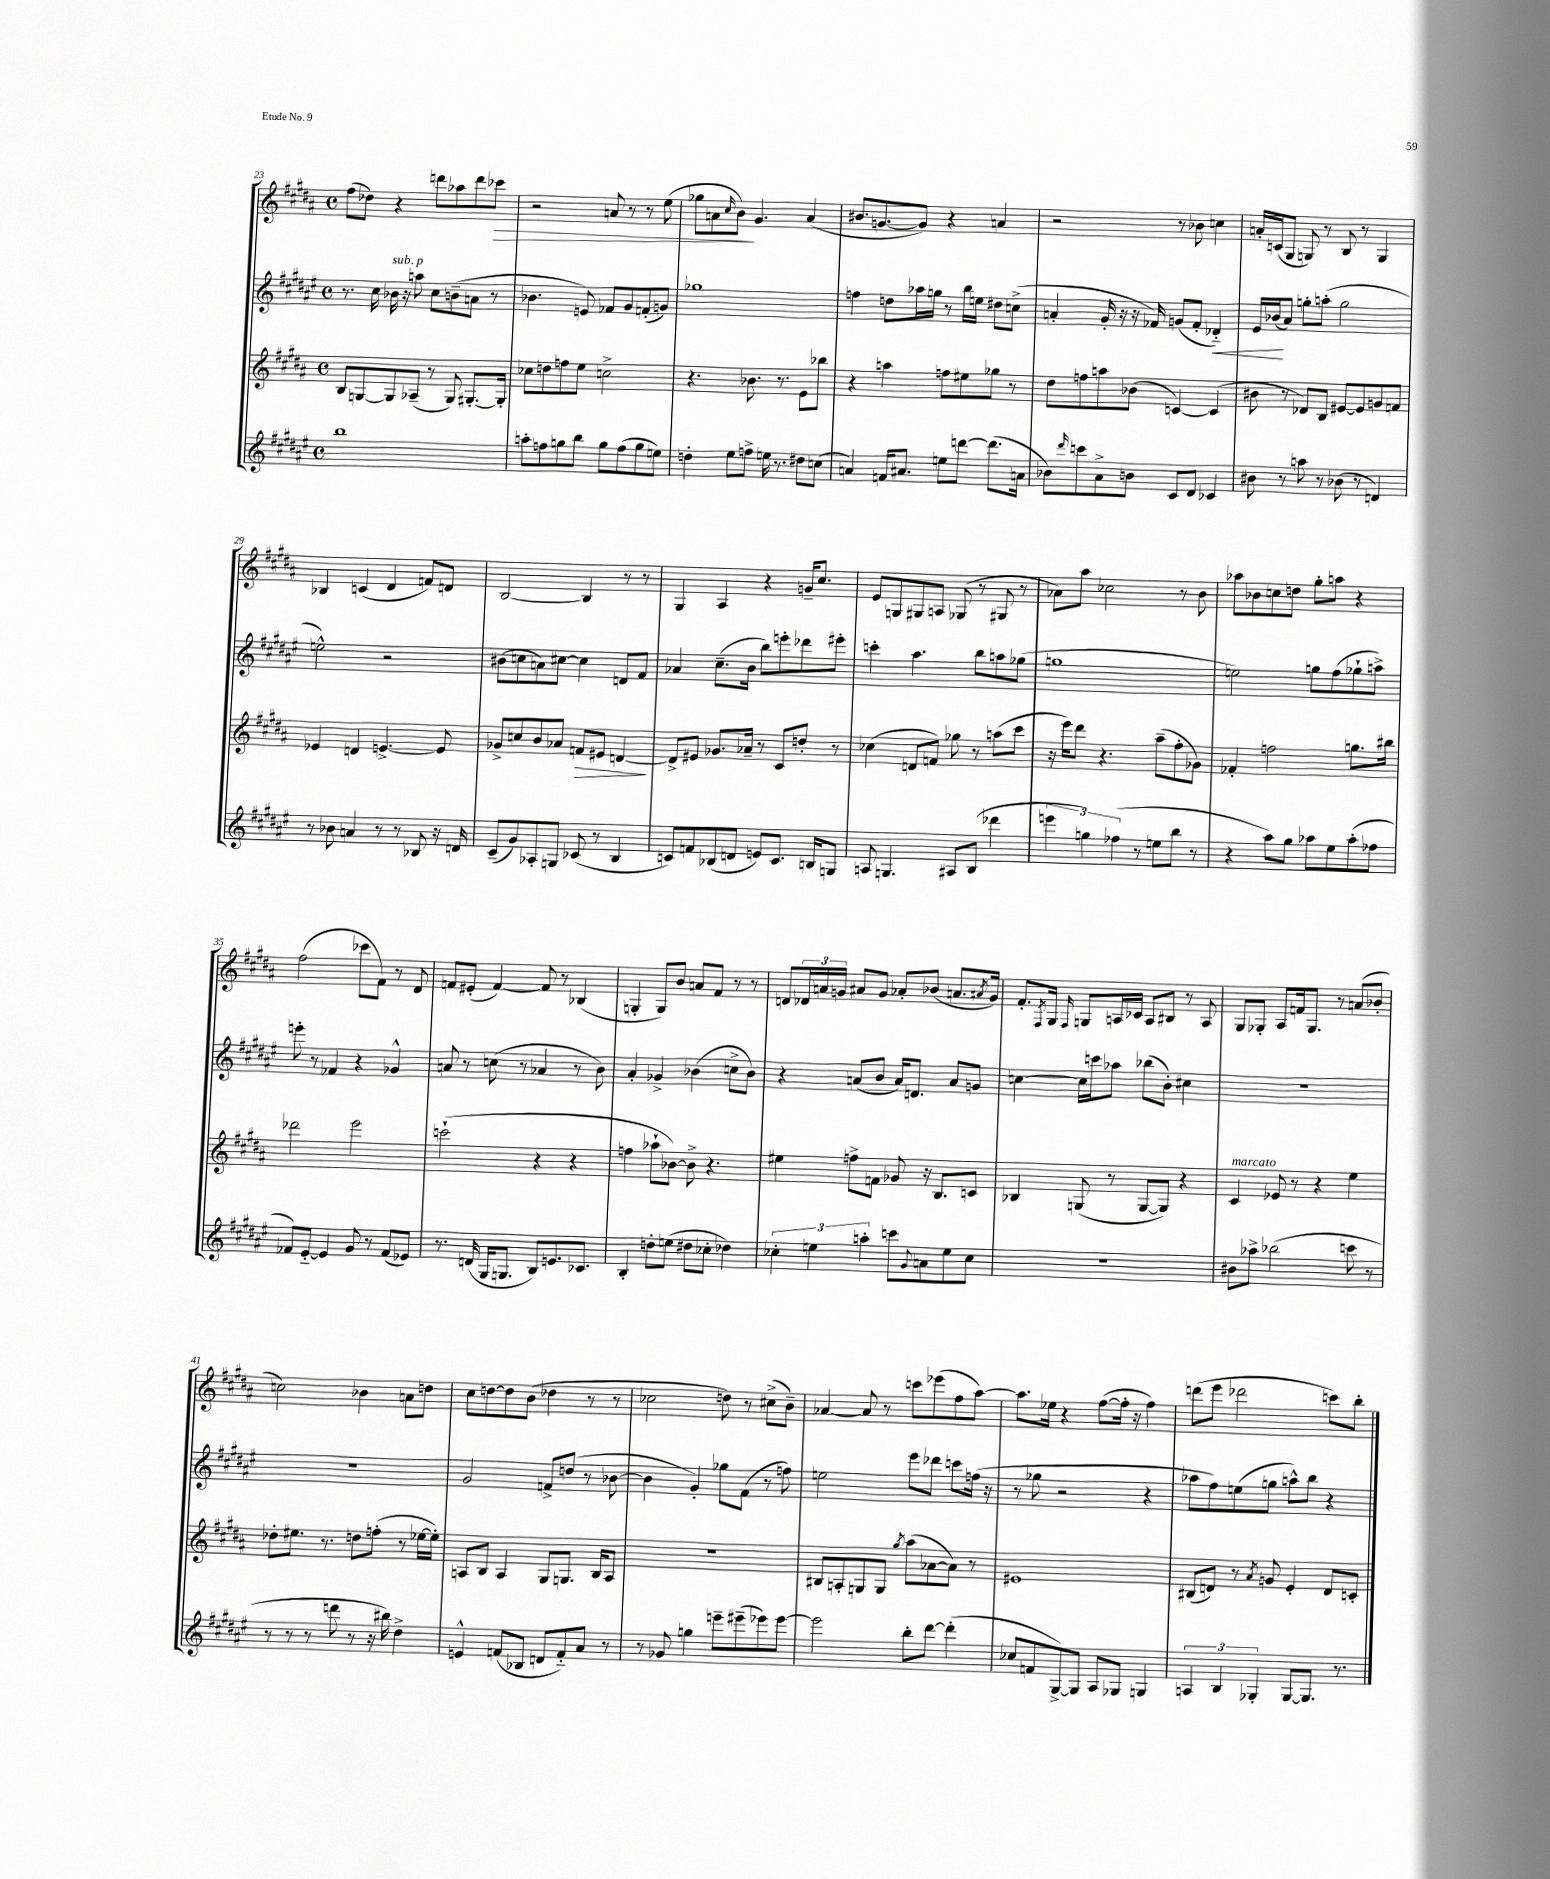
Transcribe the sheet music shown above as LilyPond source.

<<
\new StaffGroup <<
\new Staff = "s0" {
    \clef treble \key b \major \defaultTimeSignature \time 4/4
    fis''8( des''8) r4 d'''8 aes''8 d'''8 ces'''8\> |
    r2 a'8 r8 r8 e''8( |
    ges''8 a'8 \grace { cis''16 } b'8\!) gis'4. a'4( |
    bis'8. g'8.~ g'8) r4 a'4 |
    r2 r8 bes'8 c''4 |
    a'16-. c'16( gis8 g8) r8 b8 r8 g4 |
    bes4 c'4( dis'4 f'8) d'8 |
    b2~ b4 r8 r8 |
    gis4 ais4 r4 g'16-- cis''8. |
    e'8 g8 gis8 a8 ges8( r8 gis8 r8 |
    aes'8) ais''8 ces''2 r8 b'8 |
    aes''8 bes'8 c''8 d''8 gis''8-. a''8 r4 |
    fis''2( ces'''8 fis'8) r8 dis'8 |
    f'8 eis'8-.( f'4~) f'8 r8 bes4( |
    g4-. g8) b'8 a'8 fis'8 r8 r8 |
    d'8 \tuplet 3/2 { des'16 a'16 g'16 } ais'8 g'8 aes'8-. bes'8( a'8. \acciaccatura { ais'8 } g'16) |
    fis'8.-. \acciaccatura { fis8 } gis16 \grace { fis16 } g8 a16 ces'16 a8 bis8 r8 a8 |
    gis8 ges8-. ais8 f'16 ges8. r8 a'8( bes'8-. |
    c''2) bes'4 a'8 d''8 |
    cis''8 d''8~ d''8 b'8( des''4 r8 r8 |
    ces''2 d''8) r8 cis''8->( b'8--) |
    aes'4~ aes'8 r8 c'''8 ees'''8( fis''8 ais''8~) |
    ais''8. ees''16 r4 fis''8~( fis''16-. r16 fis''4) |
    d'''8( e'''8 des'''2 c'''8) b''8-. \bar "|." |
}
\new Staff = "s1" {
    \clef treble \key fis \major \defaultTimeSignature \time 4/4
    r8. cis''16 bes'16^\markup { \italic "sub. p" } r16 a''8 cis''8 b'8--( a'8 r8 |
    bes'4. e'8) fes'8 gis'8 f'8-.( g'8) |
    ges''1 |
    f''4 d''8 aes''16 g''16 r8 b''16 e''16 dis''8 c''8->( |
    a'4-. gis'16-. r16 r16 fes'16) g'8( fes'8-. des'4-_\<) |
    eis'16 bes'16\!( ais'8) g''8-. a''8-.( g''2 |
    e''2-^) r2 |
    bis'8( c''8 a'8) cis''8~ cis''4 d'8 fis'8 |
    aes'4 cis''8.--( b'16 b''8) e'''8-. des'''8 eis'''8-. |
    c'''4-. ais''4. b''8 a''8 ges''8( |
    g''1 |
    e''2) g''8 fis''8( ges''8-! a''8->) |
    e'''8-. r8 fes'4 r4 ges'4-^ |
    a'8 r8 c''8( r8 aes'4 r8 b'8) |
    ais'4-. ges'4-> bes'4( c''8-> bes'8) |
    r4 a'8( b'8 a'16) d'8. a'8 g'8 |
    c''4~ c''16 c'''16 aes''8 bes''8( b'8-.) cis''4 |
    R1 |
    R1 |
    gis'2 f'8-> d''8( r8 bes'8~ |
    bes'4 gis'4-.) ges''8 fis'8( r8 f''8) |
    e''2 eis'''8 des'''8 c'''8 f''16( r16 |
    r8 ges''8 r2 r4 |
    aes''8 fis''8) e''8( g''8 a''8-^) b''8 r4 \bar "|." |
}
\new Staff = "s2" {
    \clef treble \key b \major \defaultTimeSignature \time 4/4
    b8 g8~ g8 aes8--( r8 g8) gis8.~-. gis16-. |
    ces''8 d''8 f''8 e''8 c''2-> |
    r4. bes'8. r8. e'8 bes''8 |
    r4 a''4 f''8 eis''8 ges''8 r8 |
    dis''8 f''8 a''8 bes'8( c'4~) c'4( |
    bis'8 r8 des'8) b8 eis'8~ eis'8 g'8 f'8 |
    ees'4 d'4 e'4.~-> e'8 |
    ges'8-> c''8 b'8 aes'8 f'8\> eis'8 d'4~\! |
    d'8-> eis'8 ges'8. aes'16-- r8 cis'8 d''8-. r8 |
    ces''4( d'8 f'8) ges''8 r8 a''8( cis'''8 |
    r16 e'''16) dis'''8 r4. ais''8--( fis''8-. ges'8) |
    fes'4-. f''2 g''8. bis''16 |
    des'''2 e'''2 |
    c'''2-!( r4 r4 |
    f''4 aes''8-! bes'8~) bes'8-> r4. |
    eis''4 f''8-> f'8 ges'8 r16 b8. c'8 |
    bes4 g8( r8 g8~ g8) r4 |
    cis'4^\markup { \italic "marcato" } ees'8 r8 r4 e''4 |
    des''8-. eis''8. r8. d''8 f''8-.( r8 ees''16~ ees''16-.) |
    a8 b8 a4 gis8 g8. b16 a8 |
    R1 |
    bis8 a8-. g8 g8 \acciaccatura { gis''8 } ais''8( aes'8~ aes'8) r8 |
    eis'1 |
    bis8( d'8) r8 \acciaccatura { ais'8 } g'8 e'4-. d'8 c'8-. \bar "|." |
}
\new Staff = "s3" {
    \clef treble \key fis \major \defaultTimeSignature \time 4/4
    b''1 |
    a''8-. f''8 g''8 b''8 g''8 f''8( g''8 e''8) |
    d''4-. eis''8 f''8-> e''16 r8. dis''8 c''8( |
    a'4) f'16 ais'8. e''8 d'''8~ d'''8.( a'16 |
    bes'8) \grace { dis'''16 } c'''8 ais'8-> b'8 cis'8 dis'8 ces'4 |
    bis'8 r8 a''8 r8 bes'8( r8 d'4) |
    r8 bes'8 a'4 r8 r8 bes8 r16 d'16 |
    cis'8--( gis'8) aes8-. g8 ces'8( r8 b4 |
    c'8) f'8 bes8( d'8 e'8) c'8. b16 g8 |
    a8 g4. ais8 b8( des'''4 |
    \tuplet 3/2 { e'''4 g''4) fes''4( } r8 e''8 b''8 r8 |
    r4 ais''8) gis''8 aes''8 eis''8 aes''8-.( fes''8 |
    fes'8) eis'8~-_ eis'4 gis'8 r8 fes'8( ees'8) |
    r8. d'16( gis16 g8. b8) e'8. ces'8. |
    b4-. d''8-. e''8( dis''8 ces''8-. des''4) |
    \tuplet 3/2 { ces''4-. e''4 a''4-. } c'''8 \appoggiatura { gis'8 } a'8 e''8 ces''8 |
    R1 |
    bis'8 aes''8-> bes''2( c'''8 r8 |
    r8 r8 r8 d'''8 r8 r16 bis''16) dis''4-> |
    e'4-^ f'8( bes8 d'8 f'8-_) ais'8 r8 |
    r8 ges'8 g''4 e'''8-- eis'''8--( ees'''8) ees'''8~ |
    ees'''2 b''8-. dis'''8~ dis'''4-.( |
    ces''8 f'8 gis8~->) gis8 ais8 ges8 g4 |
    \tuplet 3/2 { a4 b4 ges4-. } ges8~ ges8. r8. \bar "|." |
}
>>
>>
\layout { \context { \Score currentBarNumber = #23 } }
